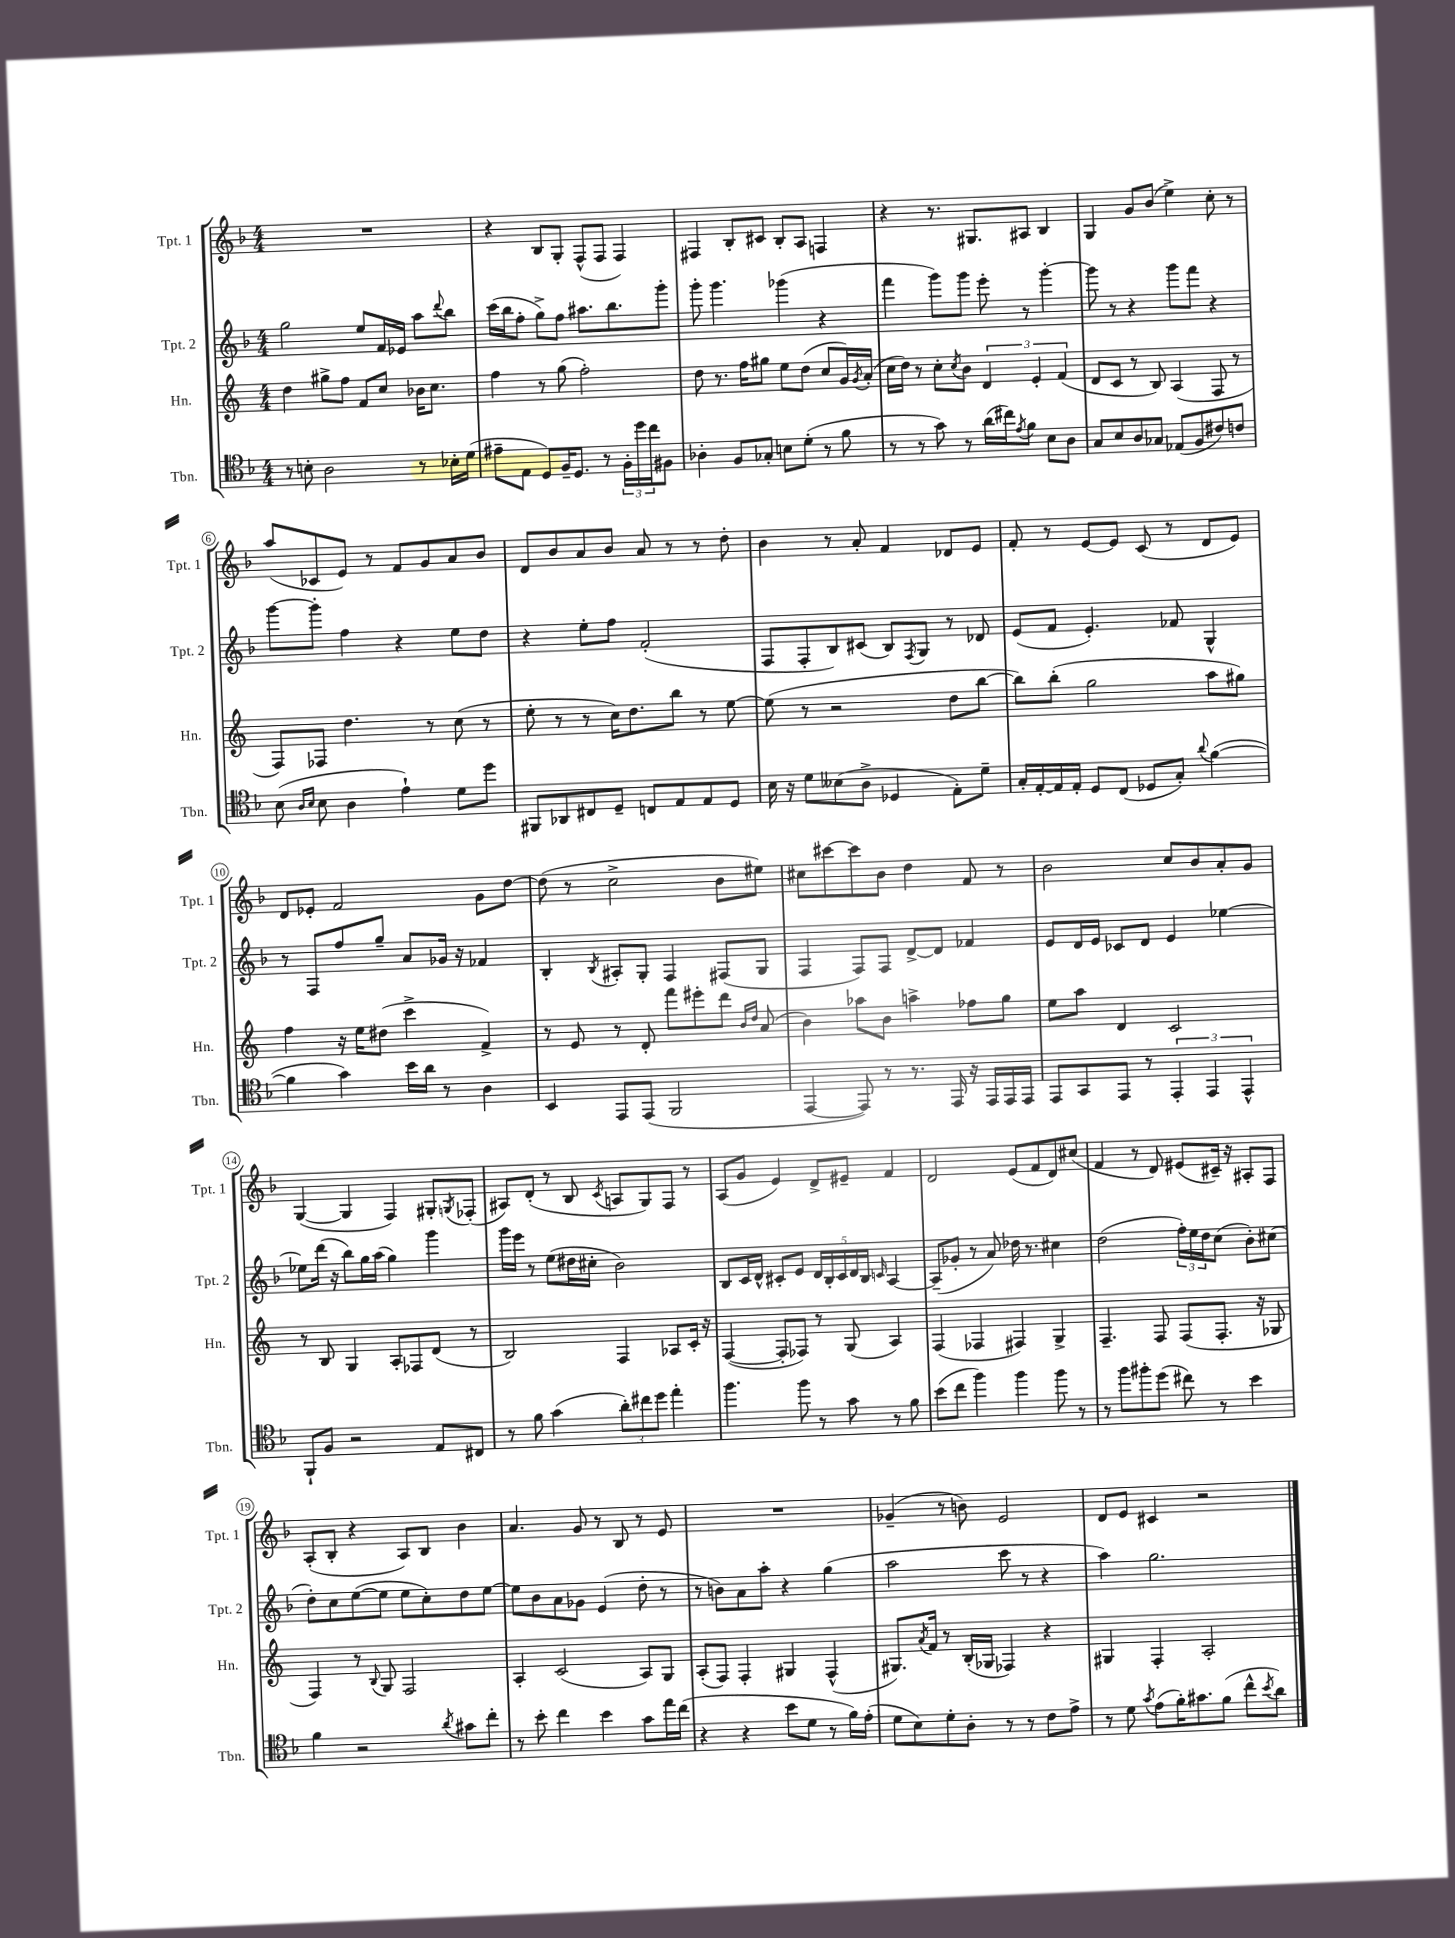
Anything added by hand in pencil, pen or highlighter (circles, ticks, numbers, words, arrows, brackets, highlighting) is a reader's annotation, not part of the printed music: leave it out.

**kern	**kern	**kern	**kern
*staff4	*staff3	*staff2	*staff1
*clefC4	*clefG2	*clefG2	*clefG2
*k[b-]	*k[]	*k[b-]	*k[b-]
*M4/4	*M4/4	*M4/4	*M4/4
8r	4dd\	2gg\	1r
8B'\	.	.	.
2A\	8gg#^\L	.	.
.	8ff\J	.	.
.	8f/L	8ee/L	.
.	8cc/J	16f/L	.
.	.	16e-/JJ	.
8r	16b-\LK	8aa\L	.
.	8.cc\J	.	.
.	.	8qqddd/	.
16B-'\LL	.	8bb-\J	.
(16d\JJ	.	.	.
=	=	=	=
8e#~\L	4ff\	(16ccc\LL	4r
.	.	16bb-\J	.
8E\J	.	8ff'\J	.
8D/L)	8r	8gg^\L)	8B-/L
16F~/K	(8gg\	8ff\J	8G'/J
8.D/J	.	.	.
.	2ff'\)	8.aa#\L	(8F^^/L
8r	.	.	8F/J
.	.	8.bb-\	.
24F'\LL	.	.	4F/)
24dd\	.	.	.
24cc\J	.	.	.
8F#\J	.	8ggg'\J	.
=	=	=	=
4A-'\	8dd\	8ggg'\	4F#/
.	8.r	4.ggg\	.
8F/L	.	.	8B-'/L
.	16ff\LK	.	.
8G-'/J	8gg#\J	.	8c#/J
8B\L	8ee\L	(4ggg-\	8B-'/L
(8d'\J	(8dd\J	.	8A/J
8r	8cc/L	4r	4F/
8f\	16g/L)	.	.
.	8qg/	.	.
.	(16a'/JJ	.	.
=	=	=	=
8r	16cc\LL	4fff\	4r
.	16dd\JJ)	.	.
8r	8r	.	.
8g\)	8cc'\L	8ggg\L)	8.r
.	8qcc/	.	.
8r	8b\J	8ggg\J	.
.	.	.	8.G#/L
(16a\LL	6d/	8eee'\	.
16cc#\J)	.	.	.
8qe/	.	.	.
8f\J	.	8r	8A#/J
.	6e'/	.	.
8B-\L	.	[4ggg'\	4B-/
.	(6f/	.	.
8A\J	.	.	.
=	=	=	=
8G/L	8d/L	8ggg\]	4G/
8B-/	8c/J	8r	.
8A/	8r	4r	8g/L
8G-/J	8B/)	.	(8b-/J
(8E-/L	(4A/	8ggg\L	4ee^\)
8F/	.	8fff\J	.
8c#/)	8F/	4r	8cc'\
8c/J	8r	.	8r
=	=	=	=
(8B-\	8F/L)	[8ggg\L	(8aa/L
16qqA/LL	.	.	.
16qqB-/JJ	.	.	.
8B-\	8F-/J	8ggg'\]J	8c-/
4A\	4.dd\	4ff\	8e/J)
.	.	.	8r
4e`\)	.	4r	8f/L
.	8r	.	8g/
8d\L	(8cc\	8ee\L	8a/
8dd\J	8r	8dd\J	8b-/J
=	=	=	=
8FF#/L	8ee'\	4r	8d/L
8AA-/	8r	.	8b-/
8C#/	8r	8ee'\L	8a/
8D~/J	16cc\LK)	8ff\J	8b-/J
.	8.dd\	.	.
8C/L	.	(2f'/	8a/
8E/	8bb\J	.	8r
8E/	8r	.	8r
8D/J	[8ee\	.	8dd'\
=	=	=	=
16B-\	(8ee\]	8F/L	4b-\
16r	.	.	.
8d\L	8r	8F'/	.
(8B--\	2r	8B-/)	8r
8A^\J	.	(8c#/J	8a'/
4D-/	.	8B-/L)	4f/
.	.	8qF/	.
.	.	8G/J	.
8E'\L)	8dd\L	8r	8d-/L
8d~\J	[8bb\J	8d-/	8e/J
=	=	=	=
16G'/LL	8bb\]L)	(8e/L	8f'/
[16E'/	.	.	.
16E/]	(8bb'\J	8f/J	8r
16E'/JJ	.	.	.
8D/L	2gg\	4.e'/)	[8e/L
(8C/J	.	.	8e/]J
8D-/L	.	.	(8c/
8G'/J)	.	8f-/	8r
8qqa/	.	.	.
([4f\	8aa\L	4G^^/	8d/L
.	8gg#\J)	.	8e/J)
=	=	=	=
4f\]	4ff\	8r	8d/L
.	.	8F/L	8e-'/J
4g\)	16r	8ff/	2f/
.	16ee\LK	.	.
.	(8dd#\J	8gg~/J	.
16b-\LL	4ccc^\	8a/L	.
16a\JJ	.	.	.
8r	.	16g-/Jk	.
.	.	16r	.
4A\	4f^/)	4f-/	8g\L
.	.	.	[8dd\J
=	=	=	=
4BB-/	8r	4B-'/	(8dd\]
.	8e/	.	8r
.	.	8qB-/	.
8EE/L	8r	8A#'/L	2cc^\
(8EE/J	8d'/	8G'/J	.
2FF/	8fff\L	4F/	.
.	8eee#'\	.	.
.	8ddd\J	(8F#/L	8b-\L
.	16qqb/LL	.	.
.	16qqdd/JJ	.	.
.	(8a/	8G/J	8ee#\J)
=	=	=	=
[4EE/	4b\)	4F/	8cc#\L
.	.	.	[8ccc#\
8EE/])	8aa-\L	8F/L)	8ccc#\]
8r	8b\J	8F/J	8b-\J
8.r	4aa^\	[8d^/L	4dd\
.	.	8d/]J	.
16EE/	.	.	.
16r	8ff-\L	4f-/	8f/
16EE/LL	.	.	.
16EE/	8gg\J	.	8r
16EE/JJ	.	.	.
=	=	=	=
8EE/L	8ee\L	8e/L	2b-\
8GG/	8aa\J	16d/L	.
.	.	16e/JJ	.
8EE/J	4d/	8c-/L	.
8r	.	8d/J	.
6EE'/	2c/	4e/	8cc/L
.	.	.	8b-/
6EE/	.	.	.
.	.	[4ee-\	8a'/
6EE^^/	.	.	.
.	.	.	8g/J
=	=	=	=
8FF`/L	8r	8ee-\]L	([4G/
8F/J	8B/	(16ddd\Jk	.
.	.	16r	.
2r	4G/	8bb-\L)	4G/]
.	.	16gg\L	.
.	.	(16aa\JJ	.
.	8A'/L	4gg\)	4F/)
.	8F-/	.	.
8E/L	(8d/J	4ggg\	8G#'/L
.	.	.	8qG/
8C#/J	8r	.	(8F-'/J
=	=	=	=
8r	2B/)	16ggg\LL	8A#/L)
.	.	16eee\JJ	.
8f\	.	8r	(8d'/J
(4g\	.	(8ee\L	8r
.	.	16dd#\L	8B-/
.	.	16cc#'\JJ	.
.	.	.	8qc/
12a'\L)	4F/	2b-\)	8A/L
12cc#\	.	.	.
.	.	.	8G/)
12dd\J	.	.	.
4ee'\	8A-/L	.	8F/J
.	16c'/Jk	.	8r
.	16r	.	.
=	=	=	=
4.ff\	([4F/	8B-/L	(8A/L
.	.	16c/L	8g/J
.	.	16d^^/JJ	.
.	8F'/]L	8c#'/L	4e/)
8ff\	8F-/J)	8e/J	.
8r	8r	20d/LL	8d^/L
.	.	20B-'/	.
.	.	20c#/	.
8g\	(8G/	.	8e#~/J
.	.	20d/	.
.	.	20B-/JJ	.
.	.	16qqc/	.
8r	4A/)	[4A/	4f/
8f\	.	.	.
=	=	=	=
(8b-\L	(4F/	(8A~/]L	2d/
8cc\J	.	8g-'/J	.
4ff\)	4F-/	8r	.
.	.	8a/)	.
4ff\	4F#/)	16dd-\	(8e/L
.	.	8.r	.
.	.	.	8f/
8ff\	4G^/	4cc#\	8d/)
8r	.	.	(8cc#/J
=	=	=	=
8r	4.F~/	(2dd\	4f/
8ff\L	.	.	.
8ff#'\	.	.	8r
(8dd\J	8F/	.	8d/)
8cc#\)	(8F/L	24ff'\LL)	(8e#/L
.	.	24ee\	.
.	.	24dd\J	.
8r	8.F'/J	(8cc\J	16c#~/Jk)
.	.	.	16r
4b-\	.	8b-'\L)	8A#'/L
.	16r	.	.
.	8G-/	(8cc#\J	8F/J
=	=	=	=
4f\	4F/)	8dd'\L)	(8A'/L
.	.	8cc\	8B-'/J
2r	8r	([8ee\	4r
.	8qqB/	.	.
.	8G/	8ee\]J	.
.	2F/	8ee\L	8A/L)
.	.	8cc'\)	8B-/J
8qa/	.	.	.
8g#\L	.	8dd\	4b-\
8cc'\J	.	[8ee\J	.
=	=	=	=
8r	4A'/	8ee\]L	4.a/
8b-'\	.	8b-\	.
4cc\	(2c/	8a\	.
.	.	8g-\J	8g/
4b-\	.	(4e/	8r
.	.	.	8B-/
8g\L	8A/L)	8dd'\	8r
16ee\L	8G/J	8r	8e/
(16cc\JJ	.	.	.
=	=	=	=
4r	(8A'/L	8r	1r
.	8F/J)	8b\L)	.
4r	4F'/	8a\	.
.	.	8aa'\J	.
8b-\L	4G#/	4r	.
8d\J	.	.	.
8r	(4F^^/	(4gg\	.
16f\LL)	.	.	.
(16e'\JJ	.	.	.
=	=	=	=
8d\L	8.G#/L)	2aa\	(4g-~/
8B-\)	.	.	.
.	8qa/	.	.
.	16f/Jk	.	.
8d'\	8r	.	8r
8A'\J	(16B'/LL	.	8b\)
.	16G-/JJ	.	.
8r	4F-/)	8ccc\	2e/
8r	.	8r	.
8c\L	4r	4r	.
8e^\J	.	.	.
=	=	=	=
8r	4G#/	4aa\)	8d/L
8d\	.	.	8e/J
8qg/	.	.	.
(8e\L	4F'/	2.gg\	4c#/
16f'\K)	.	.	.
8.g#\	.	.	.
.	2A'/	.	2r
(8f\J	.	.	.
8cc^^\L	.	.	.
8qb-/	.	.	.
8a\J)	.	.	.
==	==	==	==
*-	*-	*-	*-
